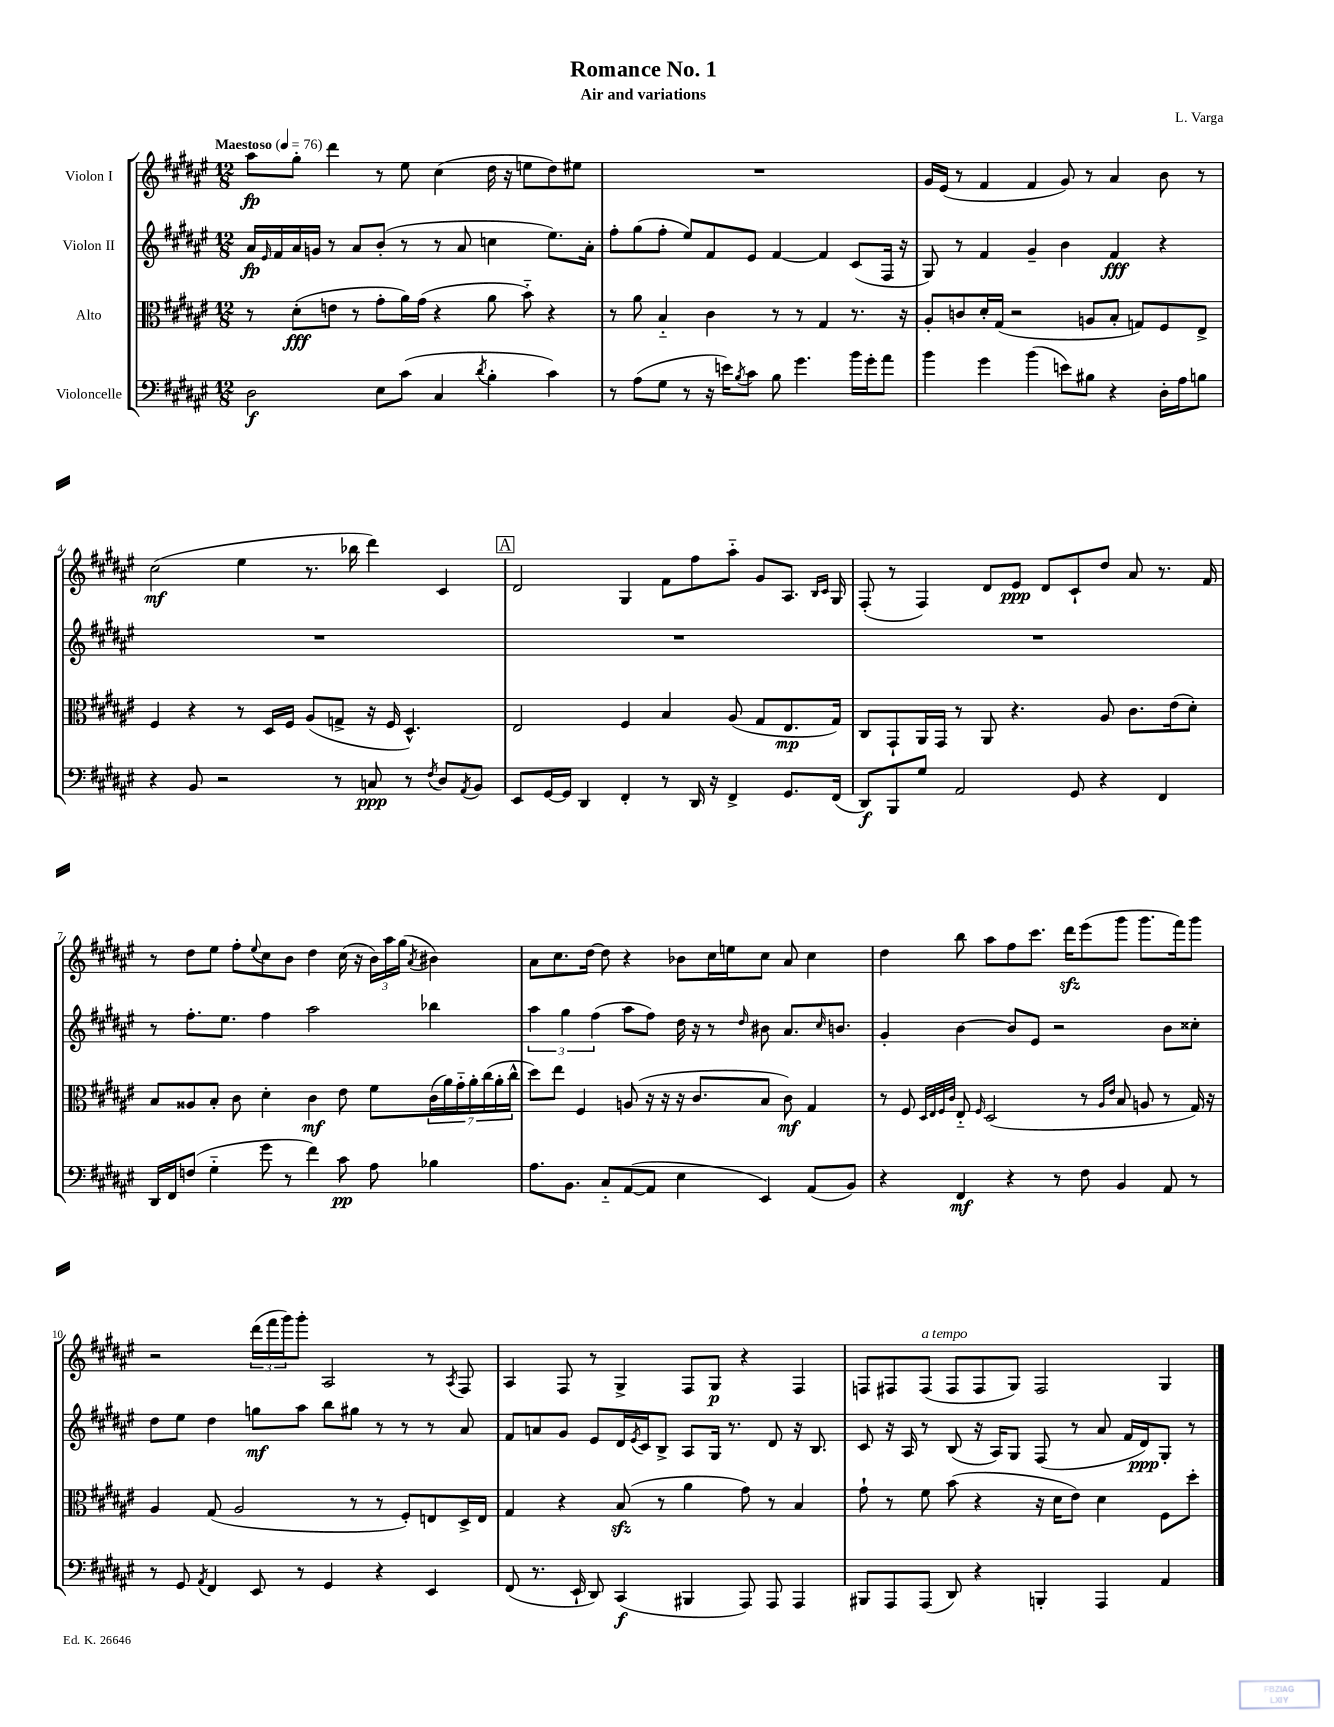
\header { title = "Romance No. 1" composer = "L. Varga" subtitle = "Air and variations" }
<<
\new StaffGroup <<
\new Staff = "s0" \with { instrumentName = "Violon I" } {
    \clef treble \key fis \major \numericTimeSignature \time 12/8 \tempo "Maestoso" 4 = 76
    ais''8\fp gis''8-. dis'''4 r8 eis''8 cis''4( dis''16 r16 e''8 dis''8) eis''8 |
    R1. |
    gis'16 eis'16( r8 fis'4 fis'4 gis'8) r8 ais'4 b'8 r8 |
    cis''2\mf( eis''4 r8. bes''16 dis'''4) cis'4 |
    \mark \markup { \box "A" } dis'2 gis4 fis'8 fis''8 ais''8-_ gis'8 ais8. \grace { b16 cis'16 } gis16 |
    fis8-.( r8 fis4) dis'8 eis'8\ppp dis'8 cis'8-! dis''8 ais'8 r8. fis'16 |
    r8 dis''8 eis''8 fis''8-. \appoggiatura { eis''8 } cis''8 b'8 dis''4 cis''16( r16 \tuplet 3/2 { b'16) ais''16 gis''16( } \acciaccatura { ais'8 } bis'4) |
    ais'8 cis''8. dis''16~ dis''8 r4 bes'8 cis''16 e''16 cis''8 ais'8 cis''4 |
    dis''4 b''8 ais''8 fis''8 cis'''8. dis'''16\sfz eis'''8( gis'''8 gis'''8. fis'''16) gis'''8 |
    r2 \tuplet 3/2 { dis'''16( fis'''16 gis'''16) } gis'''8-. ais2 r8 \acciaccatura { ais8 } fis8 |
    ais4 fis8 r8 gis4-> fis8 gis8\p r4 fis4 |
    f8 fis8 fis8^\markup { \italic "a tempo" }( fis8 fis8 gis8) fis2 gis4 \bar "|." |
}
\new Staff = "s1" \with { instrumentName = "Violon II" } {
    \clef treble \key fis \major \numericTimeSignature \time 12/8
    ais'16\fp \grace { eis'16 } fis'16 ais'16 g'16 r8 ais'8 b'8-.( r8 r8 ais'8 c''4 eis''8.) ais'16-. |
    fis''8-. gis''8( fis''8-. eis''8) fis'8 eis'8 fis'4~ fis'4 cis'8( fis16 r16 |
    gis8) r8 fis'4 gis'4-- b'4 fis'4\fff r4 |
    R1. |
    \mark \markup { \box "A" } R1. |
    R1. |
    r8 fis''8.-. eis''8. fis''4 ais''2 bes''4 |
    \tuplet 3/2 { ais''4 gis''4 fis''4( } ais''8 fis''8) dis''16 r16 r8 \grace { dis''16 } bis'8 ais'8. \grace { cis''16 } b'8. |
    gis'4-. b'4~ b'8 eis'8 r2 b'8 cisis''8-. |
    dis''8 eis''8 dis''4 g''8\mf ais''8 b''8 gis''8 r8 r8 r8 ais'8 |
    fis'8 a'8 gis'8 eis'8 dis'16 \acciaccatura { eis'8 } cis'16 b8-> ais8 gis16 r8. dis'8 r16 b8. |
    cis'8 r16 ais16 r8 b8( r16 ais16) gis8 fis8( r8 ais'8 fis'16 dis'16\ppp) gis8-. r8 \bar "|." |
}
\new Staff = "s2" \with { instrumentName = "Alto" } {
    \clef alto \key fis \major \numericTimeSignature \time 12/8
    r8 dis'8-.\fff( e'8 r8 gis'8-. ais'16) gis'16( r4 ais'8 b'8-_) r4 |
    r8 ais'8 b4-_ cis'4 r8 r8 gis4 r8. r16 |
    ais8-. c'8 dis'16-. gis16( r2 a8 b8-. g8) fis8 eis8-> |
    fis4 r4 r8 dis16 fis16 ais8( g8-> r16 fis16 dis4.-^) |
    \mark \markup { \box "A" } eis2 fis4 b4 ais8( gis8 eis8.\mp gis16) |
    cis8 gis,8-! ais,16 gis,16 r8 ais,8 r4. ais8 cis'8. eis'16( dis'8-.) |
    b8 aisis8 b8-. cis'8 dis'4-. cis'4\mf eis'8 fis'8 \tuplet 7/4 { cis'16( ais'16) gis'16-_ ais'16-. cis''16( ais'16-. cis''16-^ } |
    dis''8) eis''8 fis4 a8( r16 r16 r16 cis'8. b8 cis'8\mf) gis4 |
    r8 fis8 \grace { dis32 eis32 fis32 cis'32 } eis8-_ \grace { fis16 } dis2( r8 \grace { ais16 eis'16 } b8 a8 r8 gis16) r16 |
    ais4 gis8( ais2 r8 r8 fis8-.) e8 dis16-> e16 |
    gis4 r4 b8\sfz( r8 ais'4 gis'8) r8 b4 |
    gis'8-! r8 fis'8 b'8( r4 r16 dis'16 eis'8) dis'4 fis8 dis''8-. \bar "|." |
}
\new Staff = "s3" \with { instrumentName = "Violoncelle" } {
    \clef bass \key fis \major \numericTimeSignature \time 12/8
    dis2\f eis8 cis'8( cis4 \acciaccatura { dis'8 } b4-. cis'4) |
    r8 ais8( gis8 r8 r16 e'16) \acciaccatura { b8 } cis'8 b8 gis'4. b'16 gis'16-. ais'8 |
    b'4 gis'4 b'4( e'8) bis8 r4 dis16-. ais16 b8 |
    r4 b,8 r2 r8 c8\ppp r8 \acciaccatura { fis8 } dis8 \acciaccatura { ais,8 } b,8 |
    \mark \markup { \box "A" } eis,8 gis,16~ gis,16 dis,4 fis,4-. r8 dis,16 r16 fis,4-> gis,8. fis,16( |
    dis,8\f) b,,8 gis8 ais,2 gis,8 r4 fis,4 |
    dis,16 fis,16 f8( gis4-_ gis'8 r8 fis'4) cis'8\pp ais8 bes4 |
    ais8. b,8. cis8-_ ais,8~( ais,8 eis4 eis,4) ais,8( b,8) |
    r4 fis,4\mf r4 r8 fis8 b,4 ais,8 r8 |
    r8 gis,8 \acciaccatura { ais,8 } fis,4 eis,8 r8 gis,4 r4 eis,4 |
    fis,8( r8. eis,16-! dis,8) cis,4\f( bis,,4 ais,,8) ais,,8 ais,,4 |
    bis,,8 ais,,8 ais,,8( dis,8) r4 b,,4-. ais,,4 ais,4 \bar "|." |
}
>>
>>
